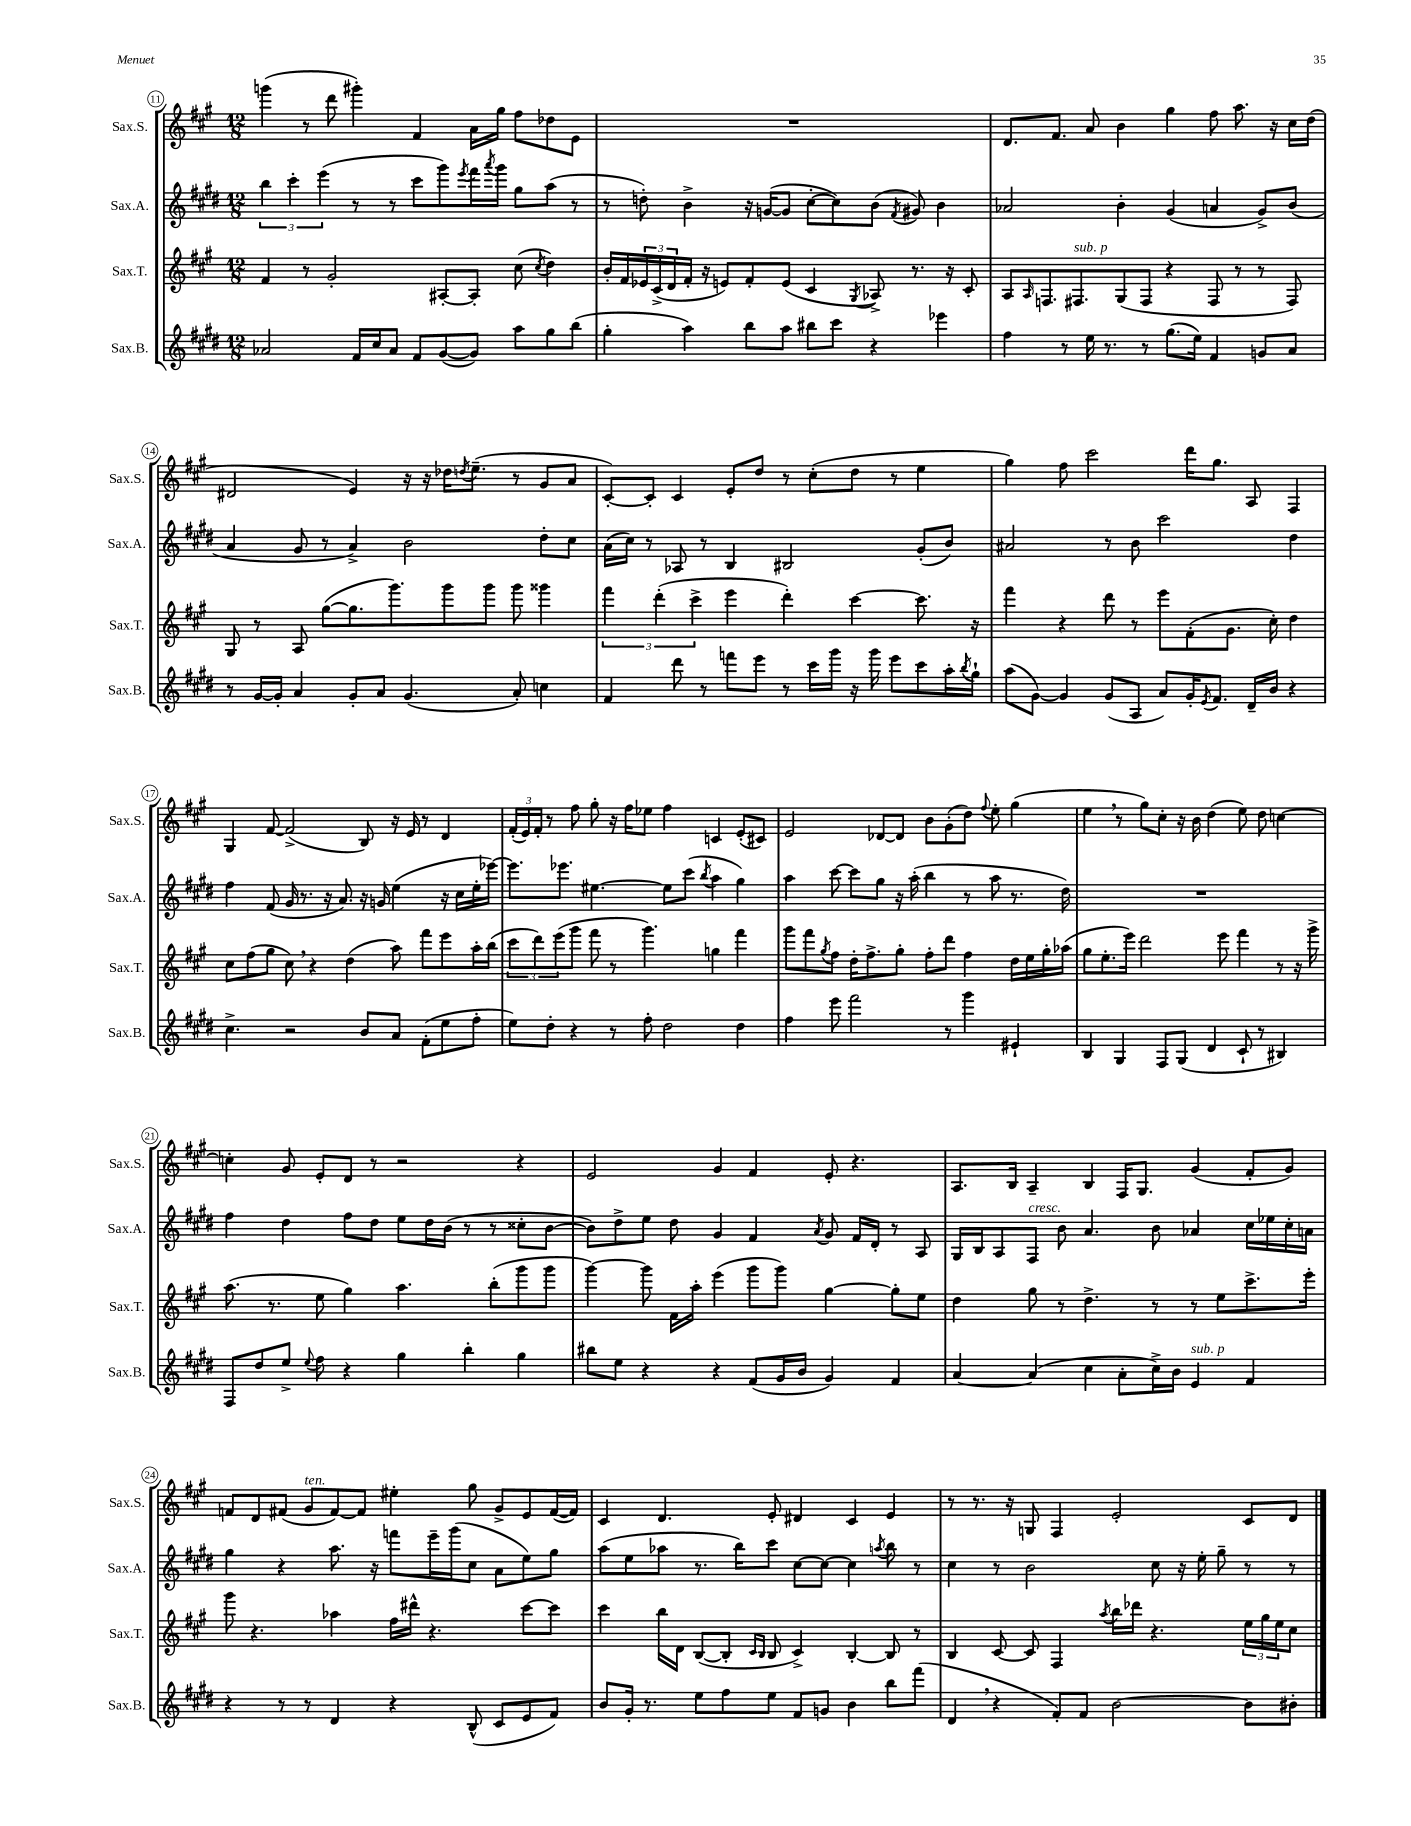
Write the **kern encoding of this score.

**kern	**kern	**kern	**kern
*part4	*part3	*part2	*part1
*staff4	*staff3	*staff2	*staff1
*I"Sax.B.	*I"Sax.T.	*I"Sax.A.	*I"Sax.S.
*I'Sax.B.	*I'Sax.T.	*I'Sax.A.	*I'Sax.S.
*clefG2	*clefG2	*clefG2	*clefG2
*k[f#c#g#d#]	*k[f#c#g#]	*k[f#c#g#d#]	*k[f#c#g#]
*M12/8	*M12/8	*M12/8	*M12/8
=11	=11	=11	=11
2a-X/	4f#/	6bb\	(4gggn\
.	.	6ccc#'\	.
.	8r	.	8r
.	.	(6eee\	.
.	2g#'/	.	8ddd\
16f#/LL	.	8r	4ggg#X'\)
16cc#/J	.	.	.
8a-/J	.	8r	.
8f#/L	.	8ccc#\L	4f#/
([8g#/	[8A#X'/L	8ggg#\)	.
.	.	8qeee/	.
8g#/J])	8A#'/J]	16fff#\L	16a\LL
.	.	8qaaa/	.
.	.	16ggg#\JJ	16gg#\JJ
8aa\L	(8cc#\	8gg#\L	8ff#\L
.	8qcc#/	.	.
8gg#\	4dd\)	(8aa\J	8dd-X\
(8bb\J	.	8r	8e\J
=12	=12	=12	=12
4gg#'\	16b'/LL	8r	1.r
.	16f#/	.	.
.	24e-X/	8ddn'\)	.
.	(24c#^/	.	.
.	24d/	.	.
4aa\)	16f#'/JJ	4b^\	.
.	16r	.	.
.	8en/L)	.	.
8bb\L	8f#'/	16r	.
.	.	([16gn/KL	.
8aa\J	(8e/J	8g/J]	.
8bb#X\L	4c#/	[8cc#'\L	.
8ccc#\J	.	8cc#\])	.
.	8qG#/	.	.
4r	8A-X^/)	(8b\J	.
.	.	8qf#/	.
.	8.r	8g#X/)	.
4eee-X\	.	4b\	.
.	16r	.	.
.	8c#'/	.	.
=13	=13	=13	=13
4ff#\	8A/L	2a-X/	8.d/L
.	16qqA/	.	.
.	8.Fn/	.	.
.	.	.	8.f#/J
8r	.	.	.
!	!LO:TX:a:i:t=sub. p	!	!
.	8.F#X/	.	.
16ee\	.	.	8a/
8.r	.	.	.
.	(8G#/	4b'\	4b\
8r	8F#/J	.	.
(8.gg#\L	4r	(4g#/	4gg#\
16ee\Jk)	.	.	.
4f#/	8F#/	4an/	8ff#\
.	8r	.	8.aa\
8gn/L	8r	8g#^/L)	.
.	.	.	16r
8a/J	8F#/)	(8b/J	16cc#\LL
.	.	.	(16dd\JJ
!!LO:LB:g=z
=14	=14	=14	=14
8r	8G#/	4a/	2d#X/
[16g#/LL	8r	.	.
16g#'/JJ]	.	.	.
4a/	8A/	8g#/	.
.	([8gg#\L	8r	.
8g#'/L	8.gg#\]	4a^/)	4e/)
8a/J	.	.	.
.	8.ggg#\)	.	.
(4.g#/	.	2b\	16r
.	.	.	16r
.	8ggg#\	.	16dd-X\KL
.	.	.	8qddn/
.	.	.	(8.ee~\J
.	8ggg#\J	.	.
8a'/)	8ggg#\	.	8r
4ccn\	4ggg##X\	8dd#'\L	8g#/L
.	.	8cc#\J	8a/J
=15	=15	=15	=15
4f#/	6fff#\	(16a\LL	[8c#'/L)
.	.	16cc#\JJ)	.
.	.	8r	8c#'/J]
.	(6ddd'\	.	.
8ddd#\	.	8A-X/	4c#/
.	6ccc#^\	.	.
8r	.	8r	.
8fffn\L	4eee\	4B/	8e'/L
8eee\J	.	.	8dd/J
8r	4ddd'\)	2B#X/	8r
16ccc#\LL	.	.	(8cc#'\L
16ggg#\JJ	.	.	.
16r	[4ccc#\	.	8dd\J
16ggg#\	.	.	.
8eee\L	.	.	8r
8ccc#\	8.ccc#\]	(8g#'/L	4ee\
16aa'\L	.	8b/J)	.
8qbb/	.	.	.
16gg#`\JJ	16r	.	.
=16	=16	=16	=16
(8aa\L	4fff#\	2a#X/	4gg#\)
[8g#\J)	.	.	.
4g#/]	4r	.	8ff#\
.	.	.	2ccc#\
(8g#/L	8ddd\	8r	.
8A/J	8r	8b\	.
8a/L)	8eee\L	2ccc#\	.
16g#'/K	(8f#'\	.	16ddd\KL
8qe/	.	.	.
8.f#/J	.	.	8.gg#\J
.	8.g#\J	.	.
16d#~/LL	.	.	8A/
16b/JJ	16cc#'\)	.	.
4r	4dd\	4dd#\	4F#/
!!LO:LB:g=z
=17	=17	=17	=17
4.cc#^\	8cc#\L	4ff#\	4G#/
.	(8ff#\	.	.
.	8gg#\J	(8f#/	[8f#/
2r	8cc#,\)	16g#/	(2f#^/]
.	.	8.r	.
.	4r	.	.
.	.	16r	.
.	.	8.a/)	.
.	(4dd\	.	.
8b/L	.	16r	8B/)
.	.	16gn/	.
8a/J	8aa\)	(4ee\	16r
.	.	.	16e/
(8f#'\L	8fff#\L	.	8r
8ee\	8eee\	16r	4d/
.	.	16cc#\LL	.
8ff#'\J	16aa'\L	16ee'\	.
.	(16bb\JJ	[16eee-X\JJ)	.
=18	=18	=18	=18
8ee\L)	12ccc#\L	8.eee-\L]	(24f#'/LL
.	.	.	24e/)
.	12ddd\)	.	24f#'/JJ
8dd#'\J	.	.	8r
.	(12eee\	.	.
.	.	8.eee-X\J	.
4r	8ggg#\J	.	8ff#\
.	8fff#\	[4.ee#X\	8gg#'\
8r	8r	.	16r
.	.	.	16ff#\KL
8ff#'\	4.ggg#\)	.	8ee-X\J
2dd#\	.	8ee#\L]	4ff#\
.	.	(8ccc#\J	.
.	.	8qbb/	.
.	4ggn\	4aa\	4cn/
4dd#\	4fff#\	4gg#\)	(8e'/L
.	.	.	8c#X/J)
=19	=19	=19	=19
4ff#\	8ggg#\L	4aa\	2e/
.	8fff#\	.	.
.	8qgg#/	.	.
8eee\	8ff#\J	[8ccc#\	.
2fff#\	16dd'\KL	8ccc#\L]	.
.	8.ff#^\	.	.
.	.	8gg#\J	[8d-X/L
.	8gg#'\J	16r	8d-/J]
.	.	(16aa'\	.
.	8ff#'\L	4bb\	8b\L
8r	8ddd\J	.	(8g#'\
4ggg#\	4ff#\	8r	8dd\J)
.	.	.	8qqff#/
.	.	8aa\	8ee'\
4e#X`/	16dd\LL	8.r	(4gg#\
.	16ee\	.	.
.	16gg#'\	.	.
.	(16aa-X\JJ	16dd#\)	.
=20	=20	=20	=20
4B/	8gg#\L	1.r	4ee,\
.	8.ee'\	.	.
4G#/	.	.	8r
.	16eee\Jk)	.	.
.	2ddd\	.	8gg#\L)
8F#/L	.	.	8cc#'\J
(8G#/J	.	.	16r
.	.	.	16b\
4d#/	.	.	(4dd\
.	8eee\	.	.
8c#`/	4fff#\	.	8ee\)
8r	.	.	8dd\
4B#X/)	8r	.	[4ccn\
.	16r	.	.
.	16ggg#^\	.	.
!!LO:LB:g=z
=21	=21	=21	=21
8F#/L	(8.aa\	4ff#\	4ccn'\]
8dd#/	.	.	.
.	8.r	.	.
8ee^/J	.	4dd#\	8g#/
8qqee/	.	.	.
8ff#\	8ee\	.	8e'/L
4r	4gg#\)	8ff#\L	8d/J
.	.	8dd#\J	8r
4gg#\	4.aa\	8ee\L	2r
.	.	16dd#\L	.
.	.	(16b\JJ	.
4bb'\	.	8r	.
.	(8bb'\L	8r	.
4gg#\	8ggg#\	8cc##X'\L	4r
.	8ggg#\J	[8b\J	.
=22	=22	=22	=22
8bb#X\L	[4ggg#\)	8b\L])	2e/
8ee\J	.	8dd#^\	.
4r	8ggg#\]	8ee\J	.
.	16f#\LL	8dd#\	.
.	16aa'\JJ	.	.
4r	(4eee\	4g#/	4g#/
(8f#/L	8ggg#\L	4f#/	4f#/
16g#/L	8ggg#\J)	.	.
16b/JJ	.	.	.
.	.	8qa/	.
4g#/)	[4gg#\	8g#/	8e'/
.	.	16f#/LL	4.r
.	.	16d#'/JJ	.
4f#/	8gg#'\L]	8r	.
.	8ee\J	8A/	.
=23	=23	=23	=23
[4a/	4dd\	16G#/LL	8.A/L
.	.	16B/J	.
.	.	8A/	.
.	.	.	16B/Jk
!	!	!LO:TX:a:i:t=cresc.	!
(4a/]	8gg#\	8F#/J	4A~/
.	8r	8b\	.
4cc#\	4.dd^\	4.a/	4B/
8a'\L	.	.	16F#/KL
.	.	.	8.G#/J
16cc#^\L)	8r	8b\	.
16b\JJ	.	.	.
!LO:TX:a:i:t=sub. p	!	!	!
4e/	8r	4a-X/	(4g#/
.	8ee\L	.	.
4f#/	8.ccc#^\	16cc#\LL	8f#'/L
.	.	16ee-X\	.
.	.	16cc#'\	8g#/J)
.	16eee'\Jk	16an\JJ	.
!!LO:LB:g=z
=24	=24	=24	=24
4r	8ggg#\	4gg#\	8fn/L
.	4.r	.	8d/
8r	.	4r	(8f#X/J
!	!	!	!LO:TX:a:i:t=ten.
8r	.	.	8g#/L
4d#/	4aa-X\	8.aa\	[8f#/)
.	.	.	8f#/J]
.	.	16r	.
4r	16ff#\LL	8fffn\L	4ee#X'\
.	16ddd#X^^\JJ	.	.
.	4.r	16eee~\L	.
.	.	(16ggg#\J	.
(8B^^/	.	8cc#\J	8gg#\
8c#/L	.	8a\L	8g#^/L
8e/	[8ccc#\L	8ee\)	8e/
8f#/J)	8ccc#\J]	8gg#\J	([16f#/L
.	.	.	16f#/JJ])
=25	=25	=25	=25
8b/L	4ccc#\	(8aa\L	4c#/
16g#'/Jk	.	8ee\	.
8.r	.	.	.
.	16bb\LL	8aa-X\J	4.d/
.	16d\JJ	.	.
8ee\L	([8B/L	8.r	.
8ff#\	8B'/J]	.	.
.	.	16bb\KL)	.
.	16qqc#/LL	.	.
.	16qqB/JJ	.	.
8ee\J	8B/	8ccc#\J	8e'/
8f#/L	4c#^/)	[8cc#\L	4d#X/
8gn/J	.	8cc#\J_	.
4b\	[4B'/	4cc#\]	4c#/
.	.	8qaan/	.
8bb\L	8B/]	8bb\	4e/
(8fff#\J	8r	8r	.
=26	=26	=26	=26
4d#,/	4B/	4cc#\	8r
.	.	.	8.r
4r	[8c#/	8r	.
.	.	.	16r
.	8c#/]	2b\	8Gn/
8f#'/L)	4F#/	.	4F#/
8f#/J	.	.	.
.	8qaa/	.	.
[2b\	16bb\LL	.	2e'/
.	16ddd-X\JJ	.	.
.	4.r	8cc#\	.
.	.	16r	.
.	.	16ee'\	.
.	.	8gg#~\	.
8b\L]	24ee\LL	8r	8c#/L
.	24gg#\	.	.
.	24ee\J	.	.
8b#X'\J	8cc#\J	8r	8d/J
==	==	==	==
*-	*-	*-	*-
